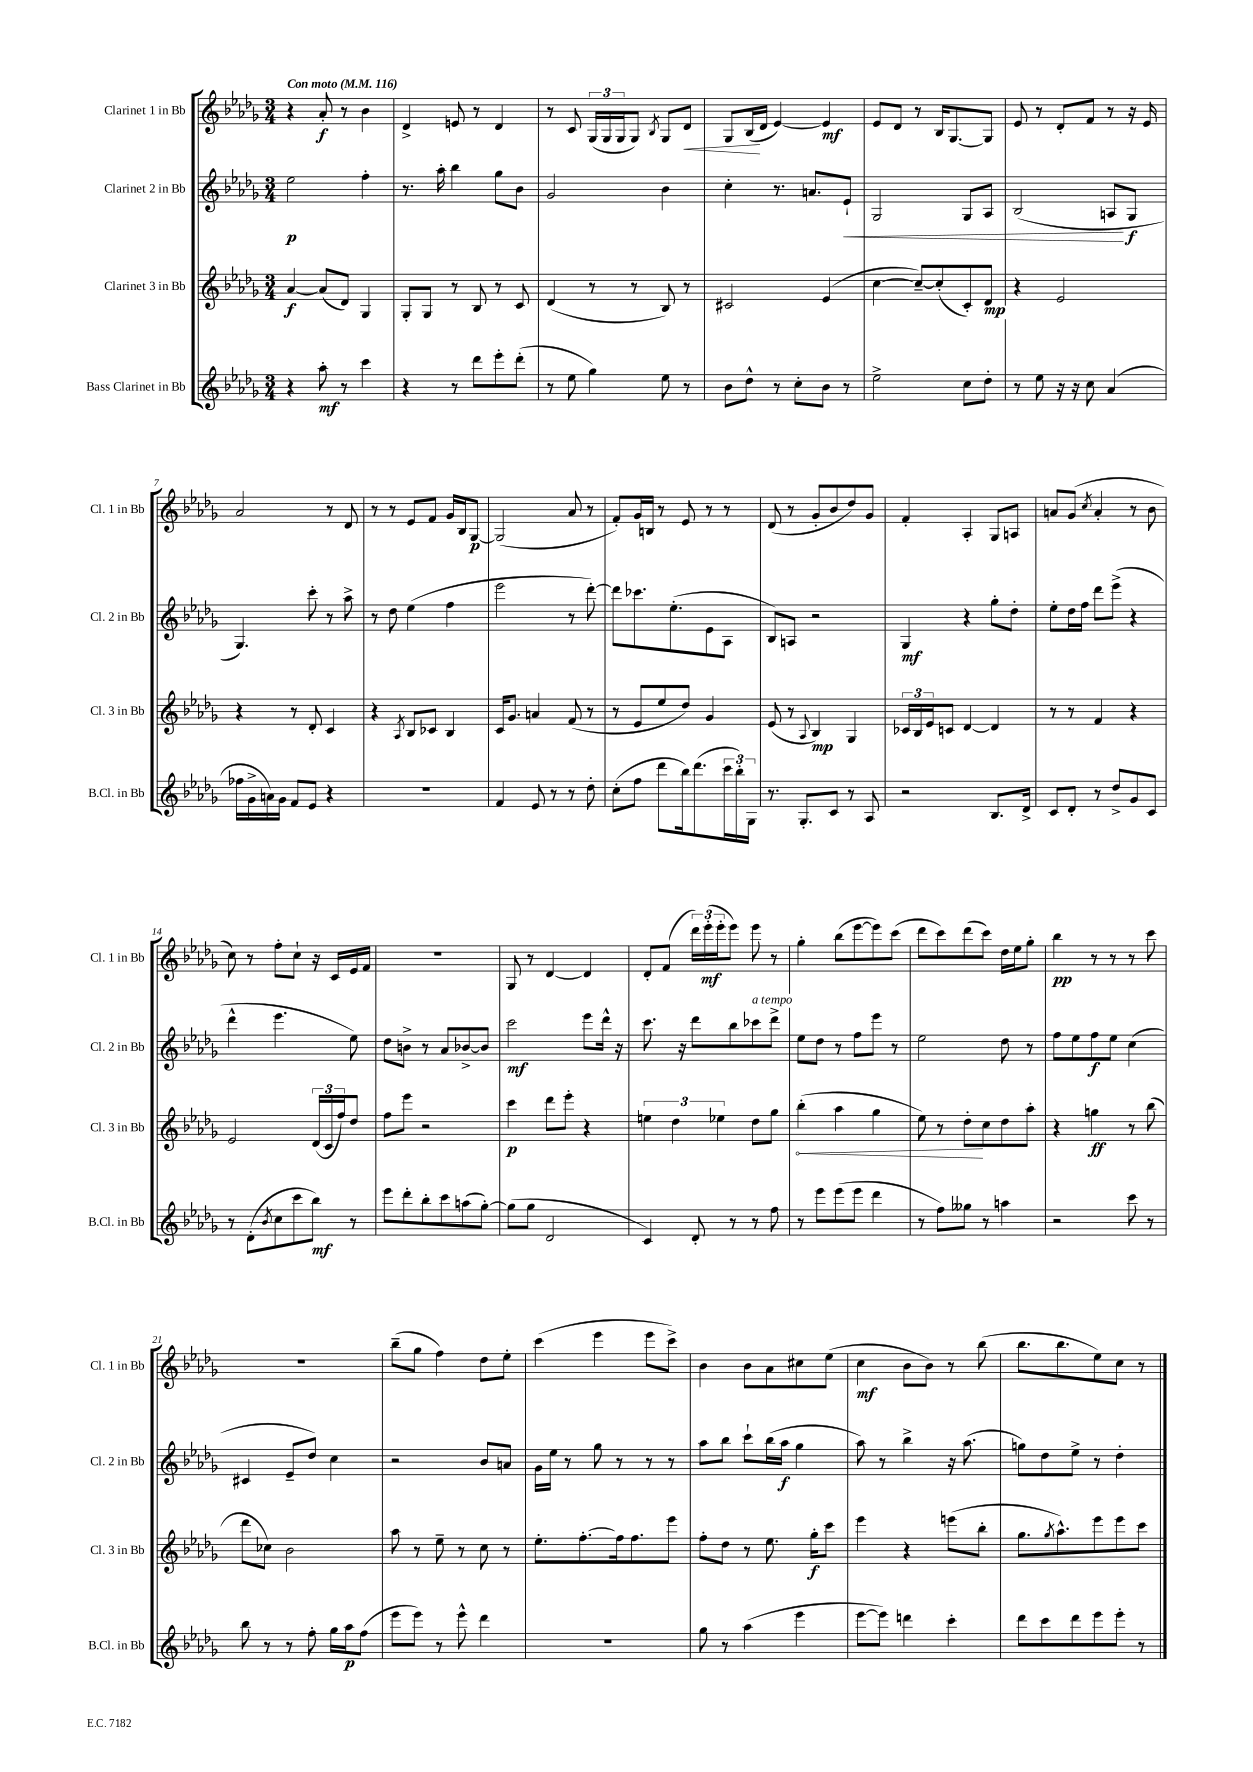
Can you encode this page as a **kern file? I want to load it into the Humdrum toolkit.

**kern	**dynam	**kern	**dynam	**kern	**dynam	**kern	**dynam
*part4	*part4	*part3	*part3	*part2	*part2	*part1	*part1
*staff4	*staff4	*staff3	*staff3	*staff2	*staff2	*staff1	*staff1
*I"Bass Clarinet in Bb	*	*I"Clarinet 3 in Bb	*	*I"Clarinet 2 in Bb	*	*I"Clarinet 1 in Bb	*
*I'B.Cl. in Bb	*	*I'Cl. 3 in Bb	*	*I'Cl. 2 in Bb	*	*I'Cl. 1 in Bb	*
*clefG2	*	*clefG2	*	*clefG2	*	*clefG2	*
*k[b-e-a-d-g-]	*	*k[b-e-a-d-g-]	*	*k[b-e-a-d-g-]	*	*k[b-e-a-d-g-]	*
*M3/4	*	*M3/4	*	*M3/4	*	*M3/4	*
*MM116	*	*MM116	*	*MM116	*	*MM116	*
=1	=1	=1	=1	=1	=1	=1	=1
!	!	!	!	!	!	!LO:TX:a:B:t=Con moto	!
4r	.	[4a-/	f	2ee-\	p	4r	.
8aa-'\	mf	(8a-/L]	.	.	.	8a-'/	f
8r	.	8d-/J)	.	.	.	8r	.
4ccc\	.	4G-/	.	4ff'\	.	4b-\	.
=2	=2	=2	=2	=2	=2	=2	=2
4r	.	8G-'/L	.	8.r	.	4d-^/	.
.	.	8G-/J	.	.	.	.	.
.	.	.	.	16aa-'\	.	.	.
8r	.	8r	.	4bb-\	.	8en/	.
8ddd-\L	.	8B-/	.	.	.	8r	.
8eee-'\	.	8r	.	8gg-\L	.	4d-/	.
(8ddd-'\J	.	8c/	.	8b-\J	.	.	.
=3	=3	=3	=3	=3	=3	=3	=3
8r	.	(4d-/	.	2g-/	.	8r	.
8ee-\	.	.	.	.	.	8c/	.
4gg-\)	.	8r	.	.	.	(24G-/LL	.
.	.	.	.	.	.	24G-/	.
.	.	.	.	.	.	24G-/J	.
.	.	8r	.	.	.	8G-/J)	.
.	.	.	.	.	.	8qB-/	.
8ee-\	.	8B-/)	.	4b-\	.	8G-/L	.
!	!	!	!	!	!	!	!LO:HP:b
8r	.	8r	.	.	.	8d-/J	<
=4	=4	=4	=4	=4	=4	=4	=4
8b-\L	.	2c#X/	.	4cc'\	.	8G-/L	.
8dd-^^\J	.	.	.	.	.	(16B-/L	.
.	.	.	.	.	.	16d-/JJ	[
8r	.	.	.	8.r	.	[4e-/)	.
8cc'\L	.	.	.	.	.	.	.
.	.	.	.	8.an/L	.	.	.
8b-\J	.	(4e-/	.	.	.	4e-/]	mf
!	!	!	!	!	!LO:HP:b	!	!
8r	.	.	.	8e-`/J	<	.	.
=5	=5	=5	=5	=5	=5	=5	=5
2ee-^\	.	[4cc\	.	2G-/	.	8e-/L	.
.	.	.	.	.	.	8d-/J	.
.	.	8cc~/L_)	.	.	.	8r	.
.	.	(8cc'/]	.	.	.	16B-/KL	.
.	.	.	.	.	.	[8.G-/	.
8cc\L	.	8c'/)	.	8G-/L	.	.	.
8dd-'\J	.	8d-/J	mp	8A-/J	.	8G-/J]	.
=6	=6	=6	=6	=6	=6	=6	=6
8r	.	4r	.	(2B-/	.	8e-/	.
8ee-\	.	.	.	.	.	8r	.
16r	.	2e-/	.	.	.	8d-'/L	.
16r	.	.	.	.	.	.	.
8cc\	.	.	.	.	.	8f/J	.
(4a-/	.	.	.	8An/L	.	8r	.
.	.	.	.	8G-/J	[ f	16r	.
.	.	.	.	.	.	16e-/	.
!!LO:LB:g=z
=7	=7	=7	=7	=7	=7	=7	=7
16ff-X\LL	.	4r	.	4.G-/)	.	2a-/	.
16g-^\	.	.	.	.	.	.	.
16an\)	.	.	.	.	.	.	.
16g-\JJ	.	.	.	.	.	.	.
8f/L	.	8r	.	.	.	.	.
8e-/J	.	8d-'/	.	8ccc'\	.	.	.
4r	.	4c/	.	8r	.	8r	.
.	.	.	.	8aa-^\	.	8d-/	.
=8	=8	=8	=8	=8	=8	=8	=8
2.r	.	4r	.	8r	.	8r	.
.	.	.	.	8dd-\	.	8r	.
.	.	8qA-/	.	.	.	.	.
.	.	8B-/L	.	(4ee-\	.	8e-/L	.
.	.	8c-X/J	.	.	.	8f/J	.
.	.	4B-/	.	4ff\	.	16g-/LL	.
.	.	.	.	.	.	16B-/J	.
.	.	.	.	.	.	[8G-/J	p
=9	=9	=9	=9	=9	=9	=9	=9
4f/	.	16c/KL	.	2eee-\	.	(2G-/]	.
.	.	8.g-/J	.	.	.	.	.
8e-/	.	4an/	.	.	.	.	.
8r	.	.	.	.	.	.	.
8r	.	(8f/	.	8r	.	8a-/	.
8dd-'\	.	8r	.	[8ddd-'\)	.	8r	.
=10	=10	=10	=10	=10	=10	=10	=10
(8cc'\L	.	8r	.	8ddd-\L]	.	8f'/L)	.
8ff\J	.	8e-/L	.	8.ccc-X\	.	16g-/L	.
.	.	.	.	.	.	16Bn/JJ	.
8ddd-\L	.	8ee-/	.	.	.	8r	.
.	.	.	.	(8.ee-'\	.	.	.
16bb-\k)	.	8dd-/J)	.	.	.	8e-/	.
(8.ddd-\	.	.	.	.	.	.	.
.	.	4g-/	.	8e-\	.	8r	.
24ccc\L	.	.	.	8A-\J	.	8r	.
24bb-'\)	.	.	.	.	.	.	.
24G-\JJ	.	.	.	.	.	.	.
=11	=11	=11	=11	=11	=11	=11	=11
8.r	.	(8e-/	.	8B-/L)	.	(8d-/	.
.	.	8r	.	8An/J	.	8r	.
8.G-'/L	.	.	.	.	.	.	.
.	.	8qqA-/	.	.	.	.	.
.	.	4B-/)	mp	2r	.	8g-'/L	.
8c/J	.	.	.	.	.	8b-/	.
8r	.	4G-/	.	.	.	8dd-/)	.
8A-/	.	.	.	.	.	8g-/J	.
=12	=12	=12	=12	=12	=12	=12	=12
2r	.	24c-X/LL	.	4G-/	mf	4f'/	.
.	.	24B-/	.	.	.	.	.
.	.	24e-/J	.	.	.	.	.
.	.	8cn/J	.	.	.	.	.
.	.	[4d-/	.	4r	.	4A-'/	.
8.B-/L	.	4d-/]	.	8gg-'\L	.	8G-/L	.
.	.	.	.	8dd-'\J	.	8An/J	.
16d-^/Jk	.	.	.	.	.	.	.
=13	=13	=13	=13	=13	=13	=13	=13
8c/L	.	8r	.	8ee-'\L	.	8an/L	.
8d-'/J	.	8r	.	16dd-\L	.	(8g-/J	.
.	.	.	.	16ff\JJ	.	.	.
.	.	.	.	.	.	8qcc/	.
8r	.	4f/	.	8ddd-\L	.	4a'/	.
8dd-^/L	.	.	.	(8eee-^\J	.	.	.
8g-/	.	4r	.	4r	.	8r	.
8c/J	.	.	.	.	.	8b-\	.
!!LO:LB:g=z
=14	=14	=14	=14	=14	=14	=14	=14
8r	.	2e-/	.	4ddd-^^\	.	8cc\)	.
(8d-'\L	.	.	.	.	.	8r	.
8qb-/	.	.	.	.	.	.	.
8cc\	.	.	.	4.eee-\	.	8ff'\L	.
8ccc\	.	.	.	.	.	8cc`\J	.
8bb-\J)	mf	(24d-/LL	.	.	.	16r	.
.	.	24c/	.	.	.	.	.
.	.	.	.	.	.	16c/LL	.
.	.	24ff/J)	.	.	.	.	.
8r	.	8dd-/J	.	8ee-\)	.	16e-/	.
.	.	.	.	.	.	16f/JJ	.
=15	=15	=15	=15	=15	=15	=15	=15
8eee-\L	.	8ff\L	.	8dd-\L	.	2.r	.
8ddd-'\	.	8eee-\J	.	8bn^\J	.	.	.
8bb-'\	.	2r	.	8r	.	.	.
8ccc\	.	.	.	8a-/L	.	.	.
(8aan\	.	.	.	[8b-X^/	.	.	.
[8gg-'\J)	.	.	.	8b-/J]	.	.	.
=16	=16	=16	=16	=16	=16	=16	=16
(8gg-\L]	.	4ccc\	p	2ccc\	mf	8G-/	.
8gg-\J	.	.	.	.	.	8r	.
2d-/	.	8ddd-\L	.	.	.	[4d-/	.
.	.	8eee-'\J	.	.	.	.	.
.	.	4r	.	8eee-\L	.	4d-/]	.
.	.	.	.	16ddd-^^\Jk	.	.	.
.	.	.	.	16r	.	.	.
=17	=17	=17	=17	=17	=17	=17	=17
4c/)	.	6een\	.	8.ccc\	.	8d-'/L	.
.	.	.	.	.	.	(8f/J	.
.	.	6dd-\	.	.	.	.	.
.	.	.	.	16r	.	.	.
8d-'/	.	.	.	8ddd-\L	.	24ddd-\LL)	.
.	.	.	.	.	.	(24eee-'\	mf
.	.	6ee-X\	.	.	.	24eee-'\J	.
8r	.	.	.	8bb-\	.	8eee-\J)	.
!	!	!	!	!LO:TX:a:i:t=a tempo	!	!	!
8r	.	8dd-\L	.	8ccc-X\	.	8eee-\	.
8ff\	.	8gg-\J	.	8ddd-^\J	.	8r	.
=18	=18	=18	=18	=18	=18	=18	=18
!	!	!	!LO:HP:b	!	!	!	!
8r	.	(4bb-'\	<	8ee-\L	.	4gg-'\	.
8eee-\L	.	.	.	8dd-\J	.	.	.
(8eee-\	.	4aa-\	.	8r	.	(8bb-\L	.
8eee-\J	.	.	.	8ff\L	.	[8eee-\	.
4ddd-\	.	4gg-\	.	8eee-\J	.	8eee-\])	.
.	.	.	.	8r	.	(8ccc\J	.
=19	=19	=19	=19	=19	=19	=19	=19
8r	.	8ee-\)	.	2ee-\	.	8ddd-\L	.
8ff\L)	.	8r	.	.	.	8ccc\)	.
8gg--X\J	.	8dd-'\L	.	.	.	(8ddd-\	.
8r	.	8cc\	[	.	.	8ccc\J)	.
4aan\	.	8dd-\	.	8dd-\	.	16dd-\LL	.
.	.	.	.	.	.	16ee-\J	.
.	.	8aa-'\J	.	8r	.	8gg-'\J	.
=20	=20	=20	=20	=20	=20	=20	=20
2r	.	4r	.	8ff\L	.	4bb-\	pp
.	.	.	.	8ee-\	.	.	.
.	.	4ggn\	ff	8ff\	f	8r	.
.	.	.	.	8ee-\J	.	8r	.
8ccc\	.	8r	.	(4cc\	.	8r	.
8r	.	(8bb-\	.	.	.	8ccc\	.
!!LO:LB:g=z
=21	=21	=21	=21	=21	=21	=21	=21
8bb-\	.	8ddd-\L	.	4c#X/	.	2.r	.
8r	.	8cc-X\J)	.	.	.	.	.
8r	.	2b-\	.	8e-~/L	.	.	.
8ff'\	.	.	.	8dd-/J)	.	.	.
16gg-\LL	.	.	.	4cc\	.	.	.
16aa-\J	p	.	.	.	.	.	.
(8ff\J	.	.	.	.	.	.	.
=22	=22	=22	=22	=22	=22	=22	=22
8eee-\L	.	8aa-\	.	2r	.	(8bb-~\L	.
8eee-\J)	.	8r	.	.	.	8gg-\J	.
8r	.	8ee-~\	.	.	.	4ff\)	.
8eee-^^\	.	8r	.	.	.	.	.
4ddd-\	.	8cc\	.	8b-/L	.	8dd-\L	.
.	.	8r	.	8an/J	.	8ee-'\J	.
=23	=23	=23	=23	=23	=23	=23	=23
2.r	.	8.ee-'\L	.	16g-\LL	.	(4ccc\	.
.	.	.	.	16ee-\JJ	.	.	.
.	.	.	.	8r	.	.	.
.	.	[8.ff'\	.	.	.	.	.
.	.	.	.	8gg-\	.	4eee-\	.
.	.	16ff\k]	.	8r	.	.	.
.	.	8.ff\	.	.	.	.	.
.	.	.	.	8r	.	8eee-\L	.
.	.	8eee-\J	.	8r	.	8ccc^\J)	.
=24	=24	=24	=24	=24	=24	=24	=24
8gg-\	.	8ff'\L	.	8aa-\L	.	4b-\	.
8r	.	8dd-\J	.	8bb-\J	.	.	.
(4aa-\	.	8r	.	8ccc`\L	.	8b-\L	.
.	.	8.ee-\	.	(16bb-\L	.	8a-\	.
.	.	.	.	16aa-\JJ	f	.	.
4eee-\	.	.	.	4gg-\	.	8cc#X\	.
.	.	16gg-'\KL	f	.	.	.	.
.	.	8ccc\J	.	.	.	(8ee-\J	.
=25	=25	=25	=25	=25	=25	=25	=25
[8eee-\L	.	4eee-\	.	8aa-\)	.	4cc\	mf
8eee-\J])	.	.	.	8r	.	.	.
4dddn\	.	4r	.	4bb-^\	.	8b-\L	.
.	.	.	.	.	.	8b-\J)	.
4ccc'\	.	(8eeen\L	.	16r	.	8r	.
.	.	.	.	(8.aa-\	.	.	.
.	.	8bb-'\J	.	.	.	(8bb-\	.
=26	=26	=26	=26	=26	=26	=26	=26
8ddd-\L	.	8.gg-\L	.	8ggn\L)	.	8.bb-\L	.
8ccc\	.	.	.	8dd-\	.	.	.
.	.	8qgg-/	.	.	.	.	.
.	.	8.aa-^^\)	.	.	.	8.bb-\	.
8ddd-\	.	.	.	8ee-^\J	.	.	.
8eee-\	.	8eee-\	.	8r	.	8ee-\)	.
8eee-'\J	.	8eee-\	.	4dd-'\	.	8cc\J	.
8r	.	8ccc\J	.	.	.	8r	.
==	==	==	==	==	==	==	==
*-	*-	*-	*-	*-	*-	*-	*-
